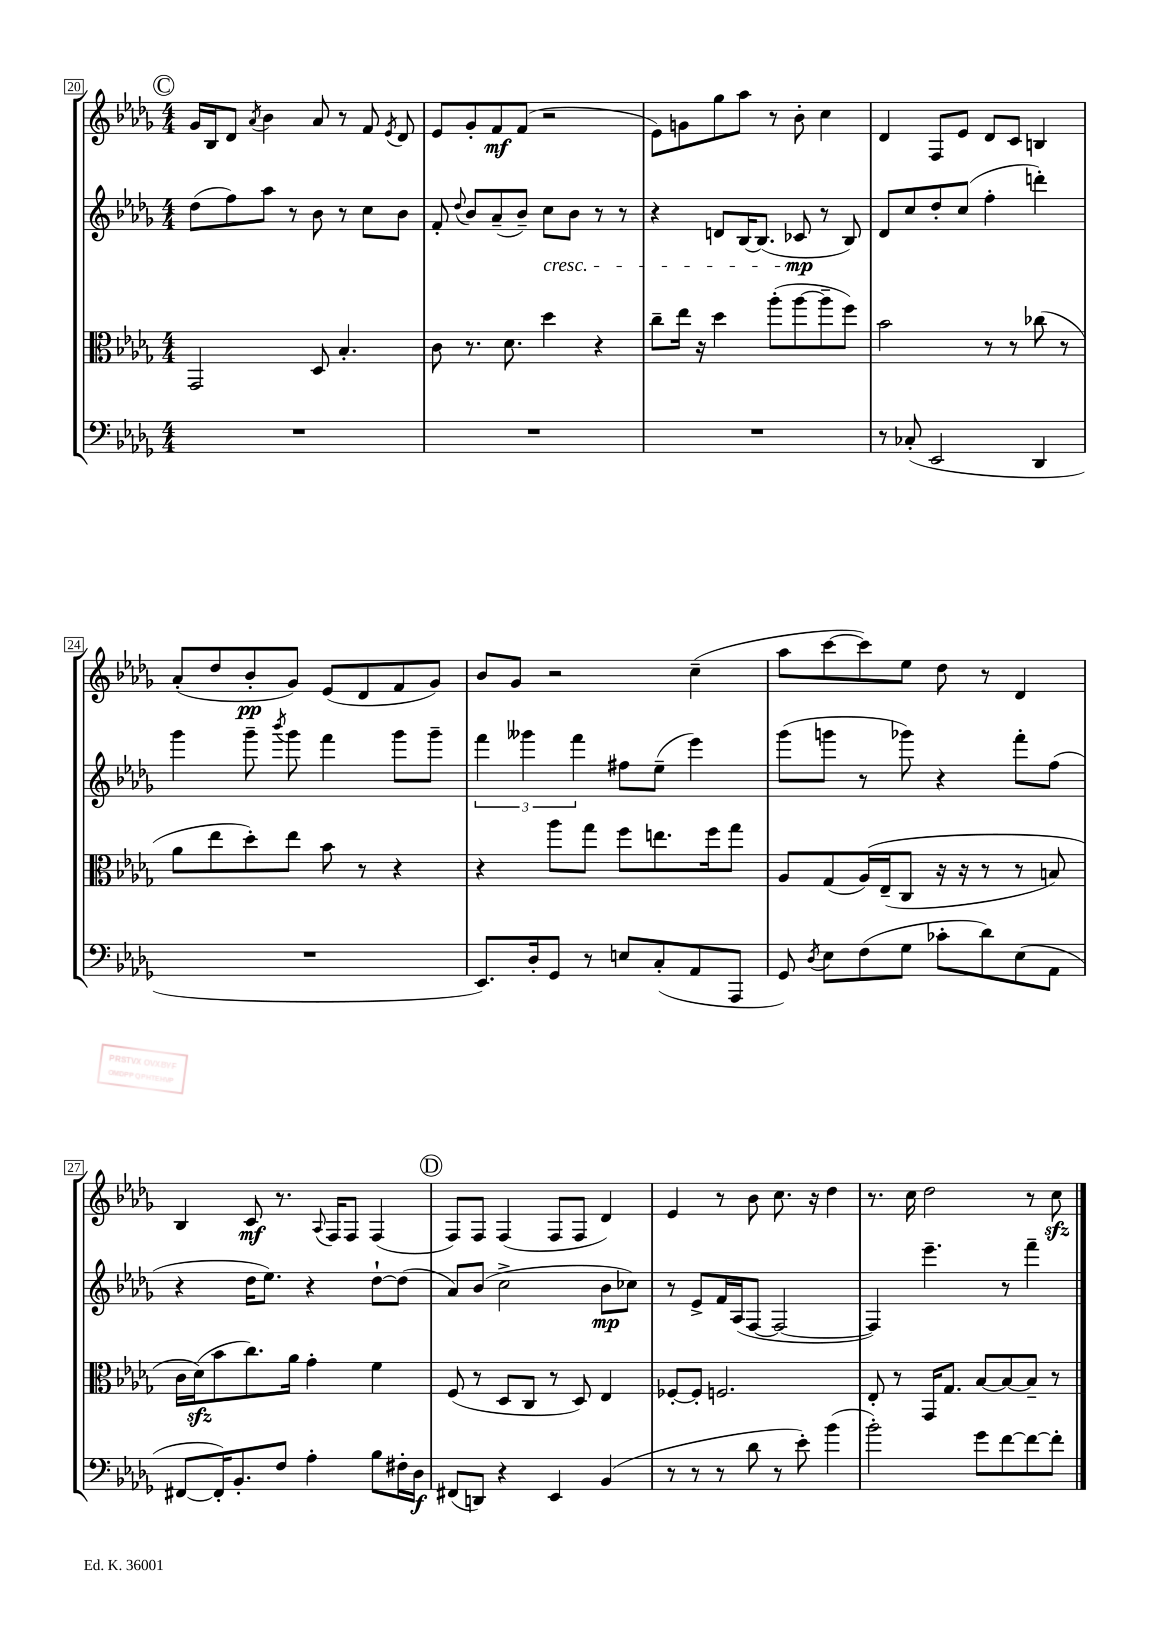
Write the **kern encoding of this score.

**kern	**kern	**kern	**kern
*staff4	*staff3	*staff2	*staff1
*clefF4	*clefC3	*clefG2	*clefG2
*k[b-e-a-d-g-]	*k[b-e-a-d-g-]	*k[b-e-a-d-g-]	*k[b-e-a-d-g-]
*M4/4	*M4/4	*M4/4	*M4/4
1r	2GG-	(8dd-	16g-
.	.	.	16B-
.	.	8ff)	8d-
.	.	.	8qa-
.	.	8aa-	4b-
.	.	8r	.
.	8D-	8b-	8a-
.	4.B-'	8r	8r
.	.	8cc	8f
.	.	.	8qe-
.	.	8b-	8d-
=	=	=	=
1r	8c	8f'	8e-
.	.	8qqdd-	.
.	8.r	8b-	8g-'
.	.	(8a-~	8f
.	8.d-	.	.
.	.	8b-~)	(8f
.	4dd-	8cc	2r
.	.	8b-	.
.	4r	8r	.
.	.	8r	.
=	=	=	=
1r	8cc~	4r	8e-)
.	16ee-	.	8g
.	16r	.	.
.	4dd-	8d	8gg-
.	.	[16B-	8aa-
.	.	(8.B-]	.
.	(8aa-'	.	8r
.	[8aa-	8c-	8b-'
.	8aa-~]	8r	4cc
.	8ff)	8B-)	.
=	=	=	=
8r	2b-	8d-	4d-
(8C-'	.	8cc	.
2EE-	.	8dd-'	8F
.	.	(8cc	8e-
.	8r	4ff'	8d-
.	8r	.	8c
4DD-	(8cc-	4ddd')	4B
.	8r	.	.
=	=	=	=
1r	8a-	4ggg-	(8a-'
.	8ee-	.	8dd-
.	8dd-')	8ggg-~	8b-'
.	.	8qbbb-	.
.	8ee-	8ggg-	8g-)
.	8b-	4fff	(8e-
.	8r	.	8d-
.	4r	8ggg-	8f
.	.	8ggg-~	8g-)
=	=	=	=
8.EE-)	4r	6fff	8b-
.	.	.	8g-
.	.	6ggg--	.
16D-'	.	.	.
8GG-	8aa-	.	2r
.	.	6fff	.
8r	8gg-	.	.
8E	8ff	8ff#	.
(8C'	8.ee	(8ee-~	.
8AA-	.	4eee-)	(4cc~
.	16ff	.	.
8AAA-	8gg-	.	.
=	=	=	=
8GG-)	8A-	(8ggg-	8aa-
8qD-	.	.	.
8E-	(8G-	8ggg	[8ccc
(8F	&(16A-)	8r	8ccc])
.	(16E-~	.	.
8G-	8C	8ggg-)	8ee-
8c-'	16r	4r	8dd-
.	16r	.	.
8d-)	8r	.	8r
(8E-	8r	8fff'	4d-
8AA-	8B)	(8ff	.
=	=	=	=
[8FF#	16c	4r	4B-
.	(16d-&)	.	.
16FF#'])	8b-	.	.
8.BB-'	.	.	.
.	8.cc)	16dd-	8c
.	.	8.ee-)	.
8F	.	.	8.r
.	16a-	.	.
4A-'	4g-'	4r	.
.	.	.	8qqA-
.	.	.	16F
.	.	.	8F
8B-	4f	[8dd-`	(4F
16F#'	.	(8dd-]	.
16D-	.	.	.
=	=	=	=
(8FF#	(8F	8a-)	8F)
8DD)	8r	(8b-	8F
4r	8D-	2cc^	(4F
.	8C	.	.
4EE-	8r	.	8F
.	8D-)	.	8F
(4BB-	4E-	8b-	4d-)
.	.	8cc-)	.
=	=	=	=
8r	[8F-'	8r	4e-
8r	8F-']	8e-^	.
8r	2.F	16f	8r
.	.	(16A-	.
8d-	.	[8F	8b-
8r	.	2F_	8.cc
8e-')	.	.	.
.	.	.	16r
(4b-	.	.	4dd-
=	=	=	=
2b-')	8E-'	4F])	8.r
.	8r	.	.
.	.	.	16cc
.	16GG-	4.eee-~	2dd-
.	8.G-	.	.
8g-	[8B-	.	.
[8f	8B-_	8r	.
8f_	8B-~]	4fff~	8r
8f']	8r	.	8cc
==	==	==	==
*-	*-	*-	*-
